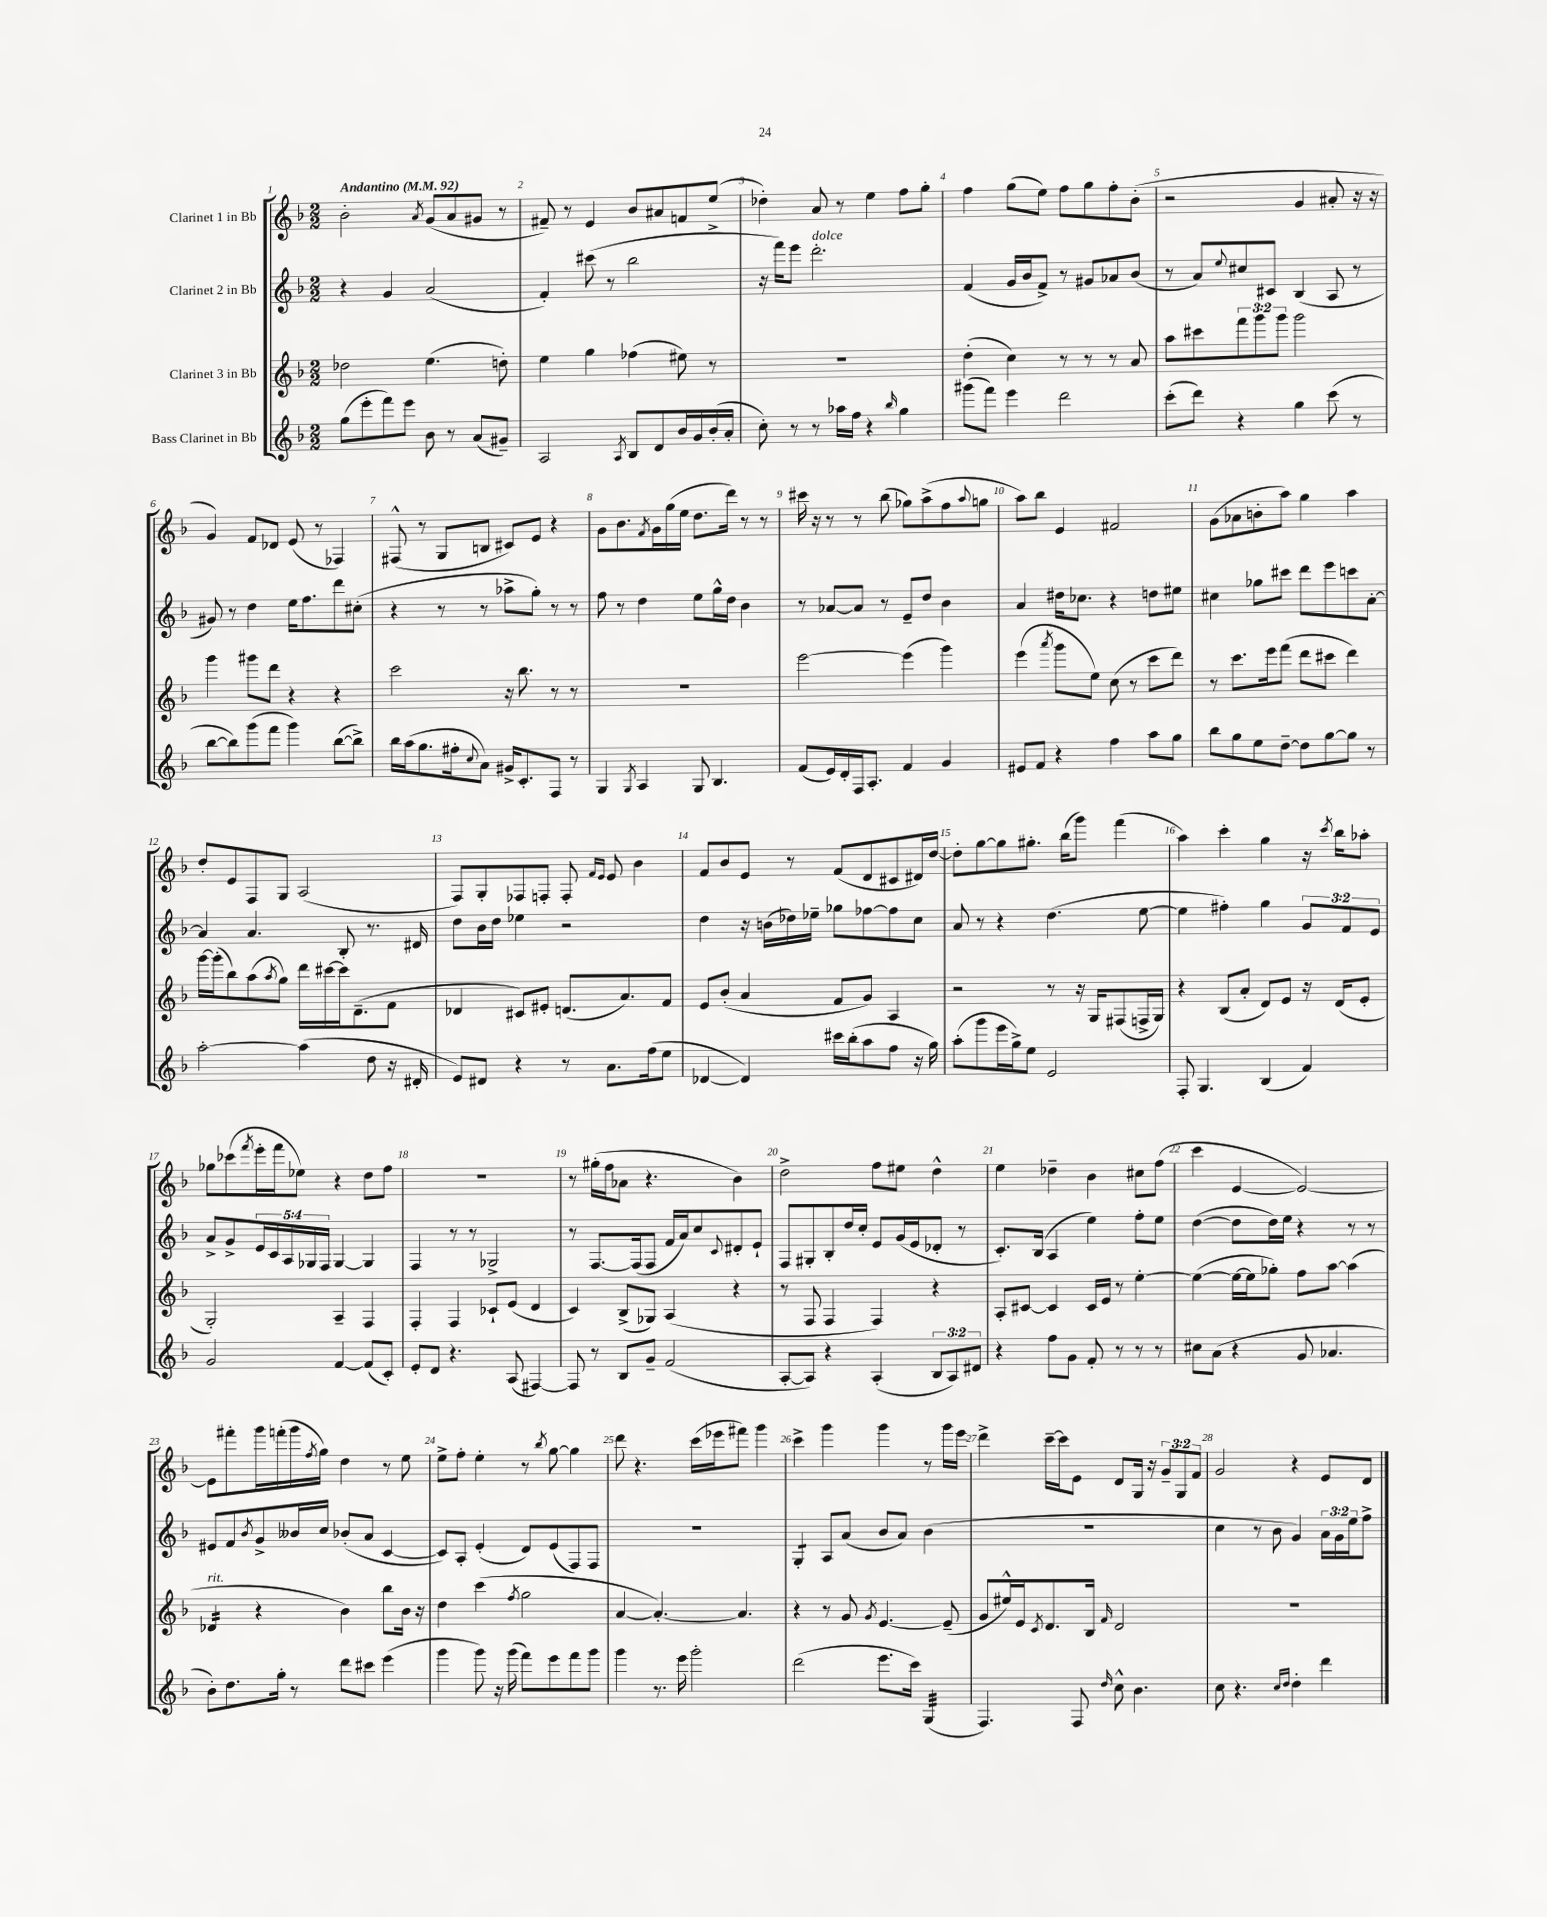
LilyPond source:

<<
\new StaffGroup <<
\new Staff = "s0" \with { instrumentName = "Clarinet 1 in Bb" } {
    \clef treble \key f \major \numericTimeSignature \time 2/2 \override Staff.TupletNumber.text = #tuplet-number::calc-fraction-text \tempo "Andantino" 4 = 92
    bes'2-. \acciaccatura { a'8 } g'8( a'8 gis'8 r8 |
    fis'8--) r8 e'4 bes'8 ais'8 f'8 e''8->( |
    des''4-.) a'8 r8 e''4 f''8 g''8-. |
    f''4 g''8( e''8) f''8 g''8 f''8-. bes'8-.( |
    r2 g'4 ais'8-. r16 r16 |
    g'4) f'8 des'8 e'8( r8 fes4) |
    fis8-^( r8 g8 b8 cis'8) e'8 r4 |
    g'8 bes'8. \acciaccatura { f'8 } g'16 g''16( e''16 d''8. d'''16) r8 r8 |
    cis'''16 r16 r8 r8 bes''8( ges''8) a''8->( f''8 \appoggiatura { a''8 } g''8 |
    a''8) bes''8 e'4 fis'2 |
    g'8( aes'8 b'8-. a''8) g''4 a''4 |
    d''8-. e'8 f8 g8 a2( |
    f8) g8-. fes8 f8-. f8-. \grace { f'16 e'16 } e'8 bes'4 |
    f'8 bes'8 e'8 r8 f'8( d'8 cis'8 dis'16) d''16~ |
    d''8-. g''8~ g''8 gis''8.-. bes''16( g'''8) f'''4( |
    a''4) c'''4-. g''4 r16 \acciaccatura { c'''8 } bes''16 aes''8-. |
    ges''8 ces'''8( \acciaccatura { f'''8 } e'''16-. f'''16 ees''8) r4 d''8 f''8 |
    R1 |
    r8 gis''16-.( f''16 aes'8 r4. bes'4) |
    d''2-> f''8 eis''8 d''4-^ |
    e''4 des''4-- bes'4 cis''8 f''8( |
    c'''4 e'4~ e'2~) |
    e'8 fis'''8-. g'''16 f'''16-.( g'''16 \acciaccatura { f''8 } g''16) d''4 r8 e''8 |
    e''8-> f''8-. e''4-. r8 \acciaccatura { bes''8 } g''8~ g''4 |
    d'''8 r4. c'''16( ees'''16 fis'''8) g'''4 |
    c'''4-> g'''4 g'''4 r8 g'''16 e'''16 |
    d'''4-> c'''16~-- c'''16 e'8 d'8 g16 r16 \tuplet 3/2 { g'8-- g8 f'8 } |
    g'2 r4 e'8 d'8 \bar "|." |
}
\new Staff = "s1" \with { instrumentName = "Clarinet 2 in Bb" } {
    \clef treble \key f \major \numericTimeSignature \time 2/2 \override Staff.TupletNumber.text = #tuplet-number::calc-fraction-text
    r4 g'4 a'2( |
    f'4-.) cis'''8( r8 bes''2 |
    r16 f'''16) e'''8 d'''2.-.^\markup { \italic "dolce" } |
    f'4( g'16 bes'16 f'8->) r8 gis'8 aes'8 bes'8( |
    r8 a'8) \appoggiatura { e''8 } cis''8 cis'8 bes4( a8 r8 |
    gis'8) r8 d''4 e''16 f''8. d'''8 cis''8-.( |
    r4 r8 r8 aes''8-> g''8-.) r8 r8 |
    f''8 r8 d''4 e''8 g''16-^ d''16 bes'4 |
    r8 aes'8~ aes'8 r8 e'8-- d''8 bes'4 |
    a'4 dis''16 ces''8. r4 d''8 eis''8 |
    cis''4 ges''8 cis'''8 d'''8 e'''8 c'''8 a'8~-. |
    a'4 a'4. bes8-. r8. dis'16 |
    d''8 bes'16 d''16 ees''4 r2 |
    d''4 r16 b'16( des''16) ees''16-- ges''8 fes''8~ fes''8 c''8 |
    a'8 r8 r4 d''4.( e''8~ |
    e''4 fis''4-.) g''4 \tuplet 3/2 { g'8 f'8 e'8 } |
    a'8-> g'8-> \tuplet 5/4 { e'16 c'16 a16 ges16 f16 } ges4~ ges4 |
    f4 r8 r8 ges2-> |
    r8 f8.~ f16( f8 f'16 a'16) c''8 \appoggiatura { c'8 } dis'8-. e'8-! |
    f8 gis8-. bes8-. d''16 c''16-. e'8 g'16( e'16 des'8-. r8 |
    c'8.-.) bes16( a4 e''4) f''8-. e''8 |
    d''4~( d''8 d''16) e''16 r4 r8 r8 |
    eis'8 f'8 \acciaccatura { bes'8 } g'8-> beses'16 c''16 bes'8-.( a'8 c'4~ |
    c'8) a8-. e'4-.( d'8) e'8( f8) f8 |
    R1 |
    g4:8-. a8 a'8( bes'8 a'8) bes'4( |
    R1 |
    c''4 r8 bes'8 g'4) \tuplet 3/2 { a'16 g'16 e''16 } f''8-> \bar "|." |
}
\new Staff = "s2" \with { instrumentName = "Clarinet 3 in Bb" } {
    \clef treble \key f \major \numericTimeSignature \time 2/2 \override Staff.TupletNumber.text = #tuplet-number::calc-fraction-text
    des''2 e''4.( d''8-.) |
    e''4 g''4 fes''4( eis''8) r8 |
    R1 |
    d''4-.( c''4) r8 r8 r8 a'8 |
    a''8 cis'''8 \tuplet 3/2 { f'''8 g'''8 g'''8 } g'''2 |
    g'''4 gis'''8 d'''8 r4 r4 |
    c'''2 r16 bes''8. r8 r8 |
    R1 |
    e'''2~ e'''4( g'''4) |
    e'''4( \acciaccatura { a'''8 } g'''8 e''8) c''8( r8 c'''8 d'''8) |
    r8 c'''8. e'''16 f'''8( d'''8 cis'''8 d'''4) |
    g'''16~ g'''16-.( bes''8) a''8( \acciaccatura { a''8 } g''8) d'''16 cis'''16~ cis'''16 d'8.--( f'8 |
    des'4 cis'8) eis'8-. d'8.( a'8.) f'8 |
    e'8 bes'8-.( a'4 f'8 g'8) a4 |
    r2 r8 r16 g16 fis8( f16-> g16) |
    r4 bes8( a'8-. d'8) e'8 r16 d'16( e'8-. |
    g2-.) a4-- f4 |
    f4-. f4 ces'8-! e'8( d'4 |
    c'4) bes8->( ges8) a4( r4 |
    r8 f8 f4 f4) r4 |
    a8-. cis'8~ cis'4 cis'16 e'16 r8 e''4~-. |
    e''4~( e''16~ e''16 ges''8-.) f''8 a''8~ a''4( |
    des'4:16^\markup { \italic "rit." } r4 bes'4) bes''8 bes'16 r16 |
    d''4 c'''4( \acciaccatura { f''8 } g''2 |
    a'4~ a'4.~-.) a'4. |
    r4 r8 g'8 \acciaccatura { g'8 } e'4.~ e'8--( |
    g'8 eis''16-^) e'16 \acciaccatura { c'8 } d'8. bes16 \grace { f'16 } d'2 |
    R1 \bar "|." |
}
\new Staff = "s3" \with { instrumentName = "Bass Clarinet in Bb" } {
    \clef treble \key f \major \numericTimeSignature \time 2/2 \override Staff.TupletNumber.text = #tuplet-number::calc-fraction-text
    g''8( e'''8-. f'''8) e'''8 bes'8 r8 a'8( gis'8--) |
    a2 \acciaccatura { a8 } bes8 d'8 bes'16 g'16 bes'16-.( a'16-. |
    c''8-.) r8 r8 aes''16 f''16 r4 \grace { bes''16 } g''4 |
    gis'''8( f'''8) e'''4 d'''2 |
    c'''8-.( d'''8) r4 g''4 c'''8( r8 |
    bes''8~ bes''8) g'''8( f'''8 g'''4) bes''8~( bes''8->) |
    bes''16 a''16( g''8. fis''16-. \appoggiatura { c''8 } a'8) gis'16-> c'8.-. f8 r8 |
    g4 \acciaccatura { g8 } a4 g8 bes4. |
    f'8( e'16) d'16-. f16 a8.-. f'4 g'4 |
    eis'8 f'8 r4 f''4 a''8 g''8 |
    bes''8 g''8 e''8 d''8~-- d''8 g''8~ g''8 r8 |
    a''2~-. a''4( d''8 r16 dis'16-. |
    e'8) dis'8 r4 r8 a'8. f''16( e''8 |
    des'4~ des'4) cis'''16 bes''16-.( a''8 f''8 r16 g''16) |
    a''8-.( g'''8 e'''16 g''16->) e''8 e'2 |
    f8-. g4. bes4( f'4) |
    g'2 f'4~ f'8( c'8-.) |
    e'8-. d'8 r4. a8( fis4~) |
    fis8 r8 bes8 g'8-- f'2( |
    a8~-. a8) r4 a4-.( \tuplet 3/2 { bes8 a8) dis'8 } |
    r4 f''8 g'8 f'8-. r8 r8 r8 |
    cis''8 a'8( r4 g'8 aes'4. |
    bes'8-.) d''8. g''16-. r8 d'''8 cis'''8 e'''4( |
    g'''4 g'''8) r16 g'''16( f'''8) e'''8 f'''8 g'''8 |
    g'''4 r8. e'''16 g'''2-. |
    d'''2( e'''8. c'''16) g4:32( |
    f4.) f8 \grace { d''16 } c''8-^ bes'4. |
    c''8 r4. \grace { c''16 d''16 } d''4-. d'''4 \bar "|." |
}
>>
>>
\layout { \context { \Score \override BarNumber.break-visibility = ##(#f #t #t) barNumberVisibility = #all-bar-numbers-visible } }
